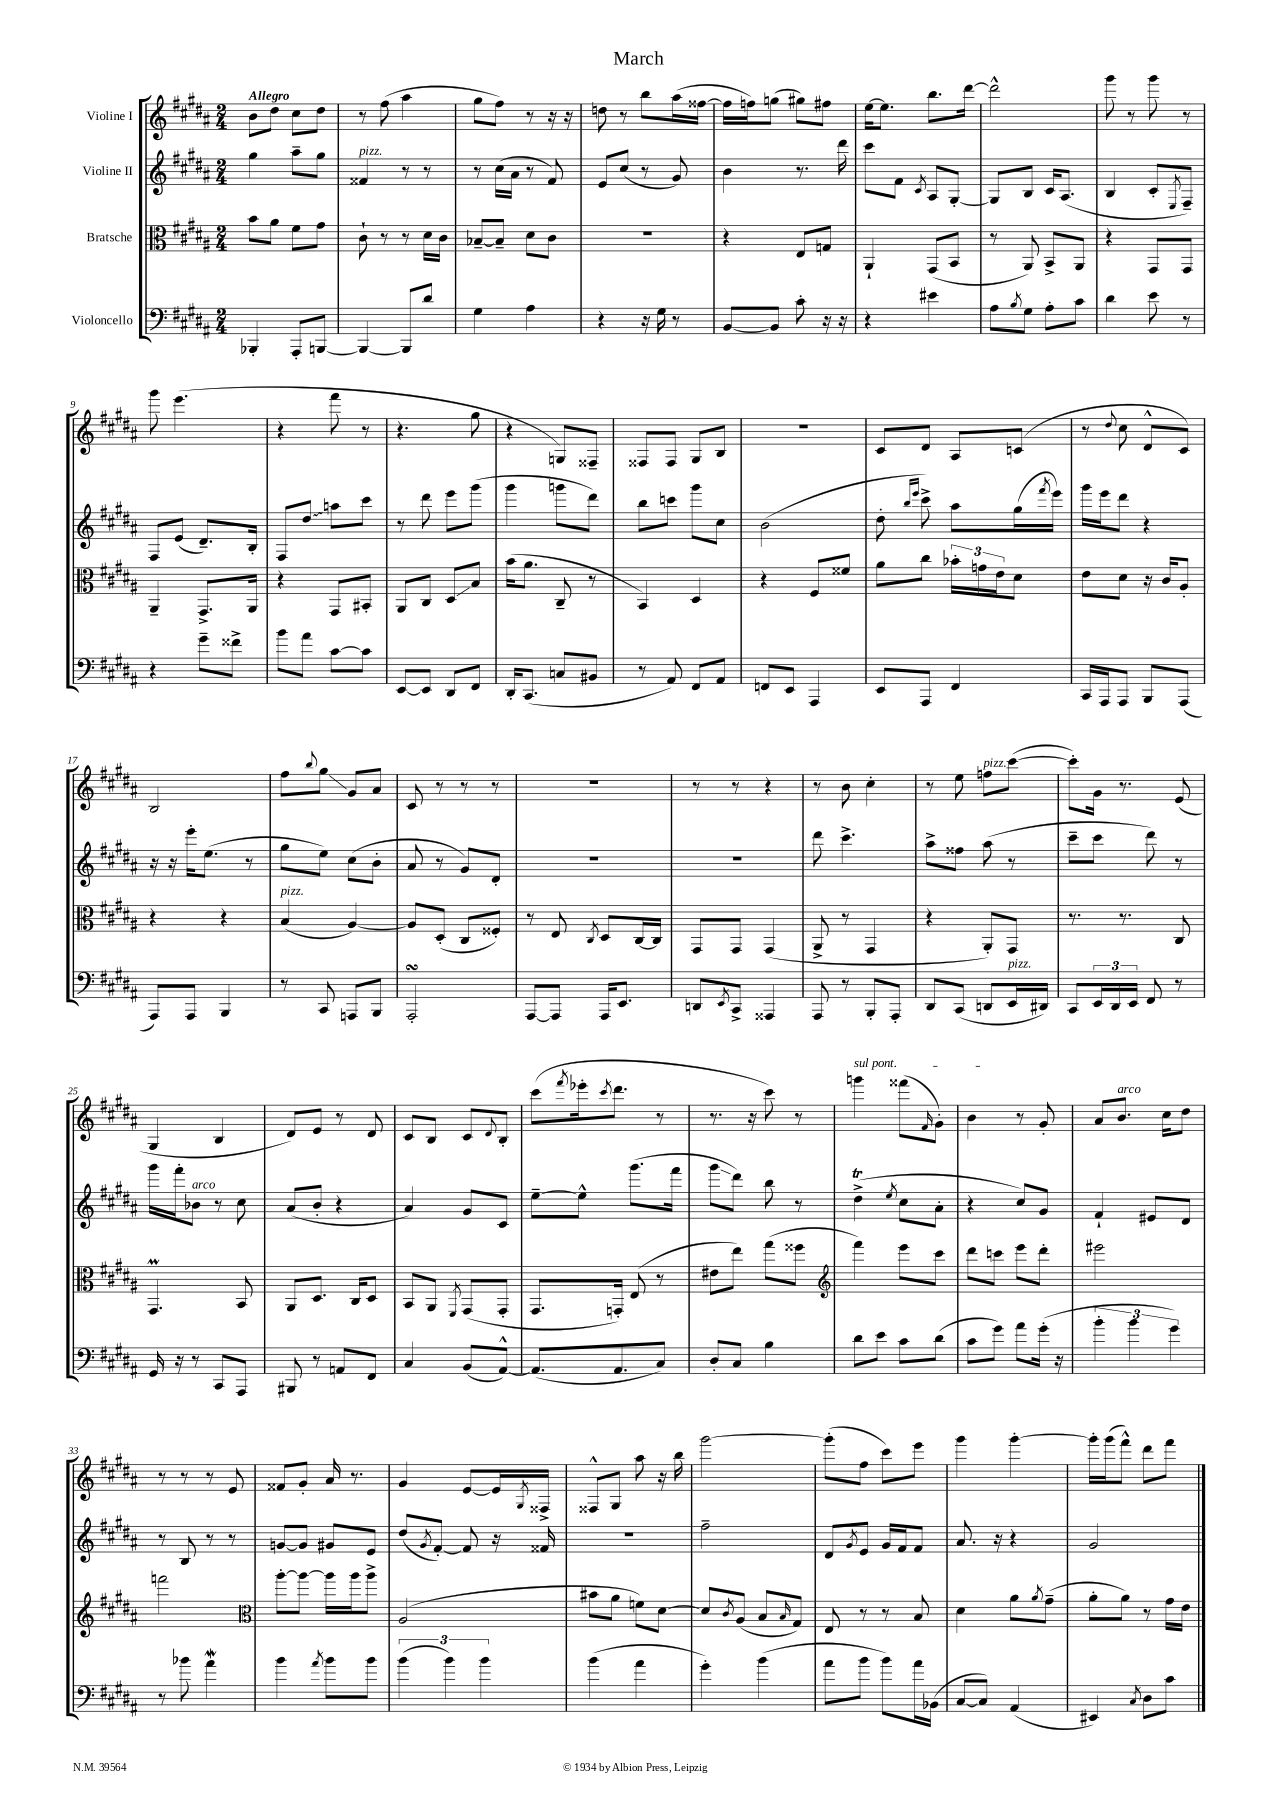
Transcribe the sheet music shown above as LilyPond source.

\header { title = "March" }
<<
\new StaffGroup <<
\new Staff = "s0" \with { instrumentName = "Violine I" } {
    \clef treble \key b \major \numericTimeSignature \time 2/4 \tempo "Allegro"
    b'8 dis''8 cis''8 dis''8 |
    r8 fis''8( ais''4 |
    gis''8 fis''8) r8 r16 r16 |
    d''8 r8 b''8 ais''16( fisis''16~ |
    fisis''16 f''16) g''8( gis''8) fis''8 |
    e''16~ e''8. b''8. dis'''16~ |
    dis'''2-^ |
    gis'''8 r8 gis'''8 r8 |
    gis'''8 e'''4.( |
    r4 fis'''8 r8 |
    r4. gis''8 |
    r4 g8) fisis8-- |
    fisis8 fisis8 gis8 b8 |
    R2 |
    cis'8 dis'8 ais8 c'8( |
    r8 \appoggiatura { dis''8 } cis''8 dis'8-^ cis'8) |
    b2 |
    fis''8 \appoggiatura { b''8 } gis''8\glissando gis'8 ais'8 |
    cis'8 r8 r8 r8 |
    r2 |
    r8 r8 r4 |
    r8 b'8 cis''4-. |
    r8 e''8 f''8^\markup { \italic "pizz." } cis'''8~( |
    cis'''8-.) gis'16 r8. e'8( |
    gis4 b4 |
    dis'8) e'8 r8 dis'8 |
    cis'8 b8 cis'8 \appoggiatura { dis'8 } b8-. |
    cis'''8( \acciaccatura { fis'''8 } ees'''16-. \acciaccatura { cis'''8 } dis'''8. r8 |
    r8. r16 cis'''8) r8 |
    \once \override TextSpanner.bound-details.left.text = \markup { \italic "sul pont." } g'''4\startTextSpan fisis'''8( \grace { fis'16 } gis'8-.) |
    b'4\stopTextSpan r8 gis'8-. |
    ais'8 b'8.^\markup { \italic "arco" } cis''16 dis''8 |
    r8 r8 r8 e'8 |
    fisis'8 gis'8-. ais'16 r8. |
    gis'4 e'8~ e'16 \acciaccatura { gis8 } fisis16-> |
    fisis8-^ gis8 ais''8 r16 b''16 |
    gis'''2~ |
    gis'''8-.( fis''8 cis'''8) e'''8 |
    gis'''4 gis'''4~-. |
    gis'''16-. gis'''16( fis'''8-^) dis'''8 fis'''8 \bar "|." |
}
\new Staff = "s1" \with { instrumentName = "Violine II" } {
    \clef treble \key b \major \numericTimeSignature \time 2/4
    gis''4 ais''8-- gis''8 |
    fisis'4^\markup { \italic "pizz." } r8 r8 |
    r8 cis''16( ais'16 r8 fis'8) |
    e'8 cis''8( r8 gis'8) |
    b'4 r8. dis'''16 |
    cis'''8 fis'8 \acciaccatura { cis'8 } ais8 gis8~-. |
    gis8 b8 cis'16 ais8.( |
    b4 cis'8-. \acciaccatura { e8 } fis8--) |
    fis8 e'8( dis'8.--) b16-. |
    fis8 \once \override Glissando.style = #'zigzag dis''8\glissando a''8 cis'''8 |
    r8 dis'''8 e'''8 gis'''8( |
    gis'''4 g'''8 dis'''8) |
    b''8 c'''8 gis'''8 cis''8 |
    b'2( |
    dis''8-. \grace { b''16 e'''16 } cis'''8->) ais''8 gis''16( \acciaccatura { fis'''8 } e'''16) |
    gis'''16 e'''16 dis'''8 r4 |
    r16 r16 e'''16-. e''8.( r8 |
    gis''8 e''8) cis''8( b'8-. |
    ais'8 r8 gis'8) dis'8-. |
    R2 |
    R2 |
    dis'''8 cis'''4.-> |
    ais''8-> fisis''8 ais''8( r8 |
    cis'''8-- cis'''8 dis'''8) r8 |
    gis'''16 fis'''16-. bes'8^\markup { \italic "arco" } r8 cis''8 |
    ais'8( b'8-. r4 |
    ais'4) gis'8 cis'8 |
    e''8~-- e''8-^ gis'''8.( fis'''16 |
    gis'''8\glissando dis'''8) b''8 r8 |
    dis''4->\trill( \acciaccatura { e''8 } cis''8 ais'8-. |
    r4 cis''8) gis'8 |
    fis'4-! eis'8 dis'8 |
    r8 b8 r8 r8 |
    g'8~ g'8 gis'8 e'8 |
    dis''8( \acciaccatura { gis'8 } fis'8~-.) fis'8 r16 fisis'16 |
    r2 |
    fis''2-- |
    dis'8 \acciaccatura { gis'8 } e'8 gis'16 fis'16 fis'8 |
    ais'8. r16 r4 |
    gis'2 \bar "|." |
}
\new Staff = "s2" \with { instrumentName = "Bratsche" } {
    \clef alto \key b \major \numericTimeSignature \time 2/4
    b'8 ais'8 fis'8 gis'8 |
    cis'8-! r8 r8 dis'16 cis'16 |
    bes8~-- bes8-- dis'8 cis'8 |
    R2 |
    r4 e8 g8 |
    ais,4-! gis,8( b,8 |
    r8 ais,8) b,8-> ais,8 |
    r4 gis,8 gis,8 |
    ais,4-- gis,8.-> ais,16 |
    r4 gis,8 bis,8-. |
    ais,8 cis8 dis8\glissando b8 |
    b'16( ais'8. cis8-- r8 |
    b,4) dis4 |
    r4 fis8 fisis'8 |
    ais'8 cis''8 \tuplet 3/2 { bes'16-. g'16 e'16 } dis'8 |
    e'8 dis'8 r16 cis'16 ais8-. |
    r4 r4 |
    b4^\markup { \italic "pizz." }( ais4~) |
    ais8 dis8-.( cis8 fisis8-.) |
    r8 e8 \acciaccatura { cis8 } dis8 cis16~ cis16 |
    gis,8 gis,8 gis,4( |
    ais,8-> r8 gis,4 |
    r4 ais,8-.) gis,8 |
    r8. r8. cis8 |
    gis,4.\prall b,8 |
    ais,8 dis8. cis16 dis8 |
    b,8 ais,8 \acciaccatura { fis,8 } gis,8( gis,8-. |
    gis,8. g,16-.) e8( r8 |
    eis'8 e''8) gis''8( fisis''8 |
    \clef treble fis'''4) e'''8 cis'''8 |
    dis'''8 c'''8 e'''8 dis'''8-. |
    eis'''2 |
    f'''2 |
    \clef alto ais''8~-. ais''8~ ais''16 ais''16 ais''8-> |
    ais2( |
    bis'8 ais'8 f'8) dis'8~ |
    dis'8 \acciaccatura { cis'8 } ais8( b8 \grace { b16 } gis8) |
    e8 r8 r8 b8 |
    dis'4 ais'8 \acciaccatura { ais'8 } gis'8--( |
    ais'8-. ais'8) r8 gis'16 e'16 \bar "|." |
}
\new Staff = "s3" \with { instrumentName = "Violoncello" } {
    \clef bass \key b \major \numericTimeSignature \time 2/4
    bes,,4-. ais,,8-. b,,8~ |
    b,,4~ b,,8 dis'8 |
    gis4 ais4 |
    r4 r16 gis16 r8 |
    b,8~ b,8 cis'8-. r16 r16 |
    r4 eis'4 |
    ais8 \acciaccatura { b8 } gis8 ais8-. cis'8 |
    dis'4 e'8 r8 |
    r4 gis'8-- fisis'8-> |
    b'8 ais'8 cis'8~ cis'8 |
    e,8~ e,8 dis,8 fis,8 |
    dis,16-. cis,8.( c8 bis,8 |
    r8 ais,8) fis,8 ais,8 |
    f,8 e,8 ais,,4 |
    e,8 ais,,8 fis,4 |
    cis,16 ais,,16 ais,,8 b,,8 ais,,8( |
    ais,,8) ais,,8 b,,4 |
    r8 cis,8 a,,8 b,,8 |
    ais,,2-.\turn |
    ais,,8~ ais,,8 ais,,16 e,8. |
    d,8 \acciaccatura { e,8 } cis,8-> aisis,,4 |
    ais,,8 r8 b,,8-. ais,,8-. |
    dis,8 cis,8( d,8 e,16^\markup { \italic "pizz." } dis,16) |
    cis,8 \tuplet 3/2 { e,16 dis,16 e,16 } fis,8 r8 |
    gis,16 r16 r8 cis,8 ais,,8 |
    bis,,8 r8 a,8 fis,8 |
    cis4 b,8( ais,8~-^) |
    ais,8.( ais,8. cis8) |
    dis8-. cis8 b4 |
    dis'8 e'8 cis'8 dis'8( |
    cis'8 gis'8) ais'8 gis'16-.( r16 |
    \tuplet 3/2 { b'4-. b'4 gis'4) } |
    r8 bes'8 ais'4\mordent |
    b'4 \acciaccatura { ais'8 } b'8 b'8 |
    \tuplet 3/2 { b'4( b'4) b'4 } |
    b'4( ais'4 |
    gis'4-.) b'4( |
    ais'8 b'8 b'8) ais'16 bes,16( |
    cis8~ cis8) ais,4( |
    eis,4) \acciaccatura { cis8 } dis8 cis'8 \bar "|." |
}
>>
>>
